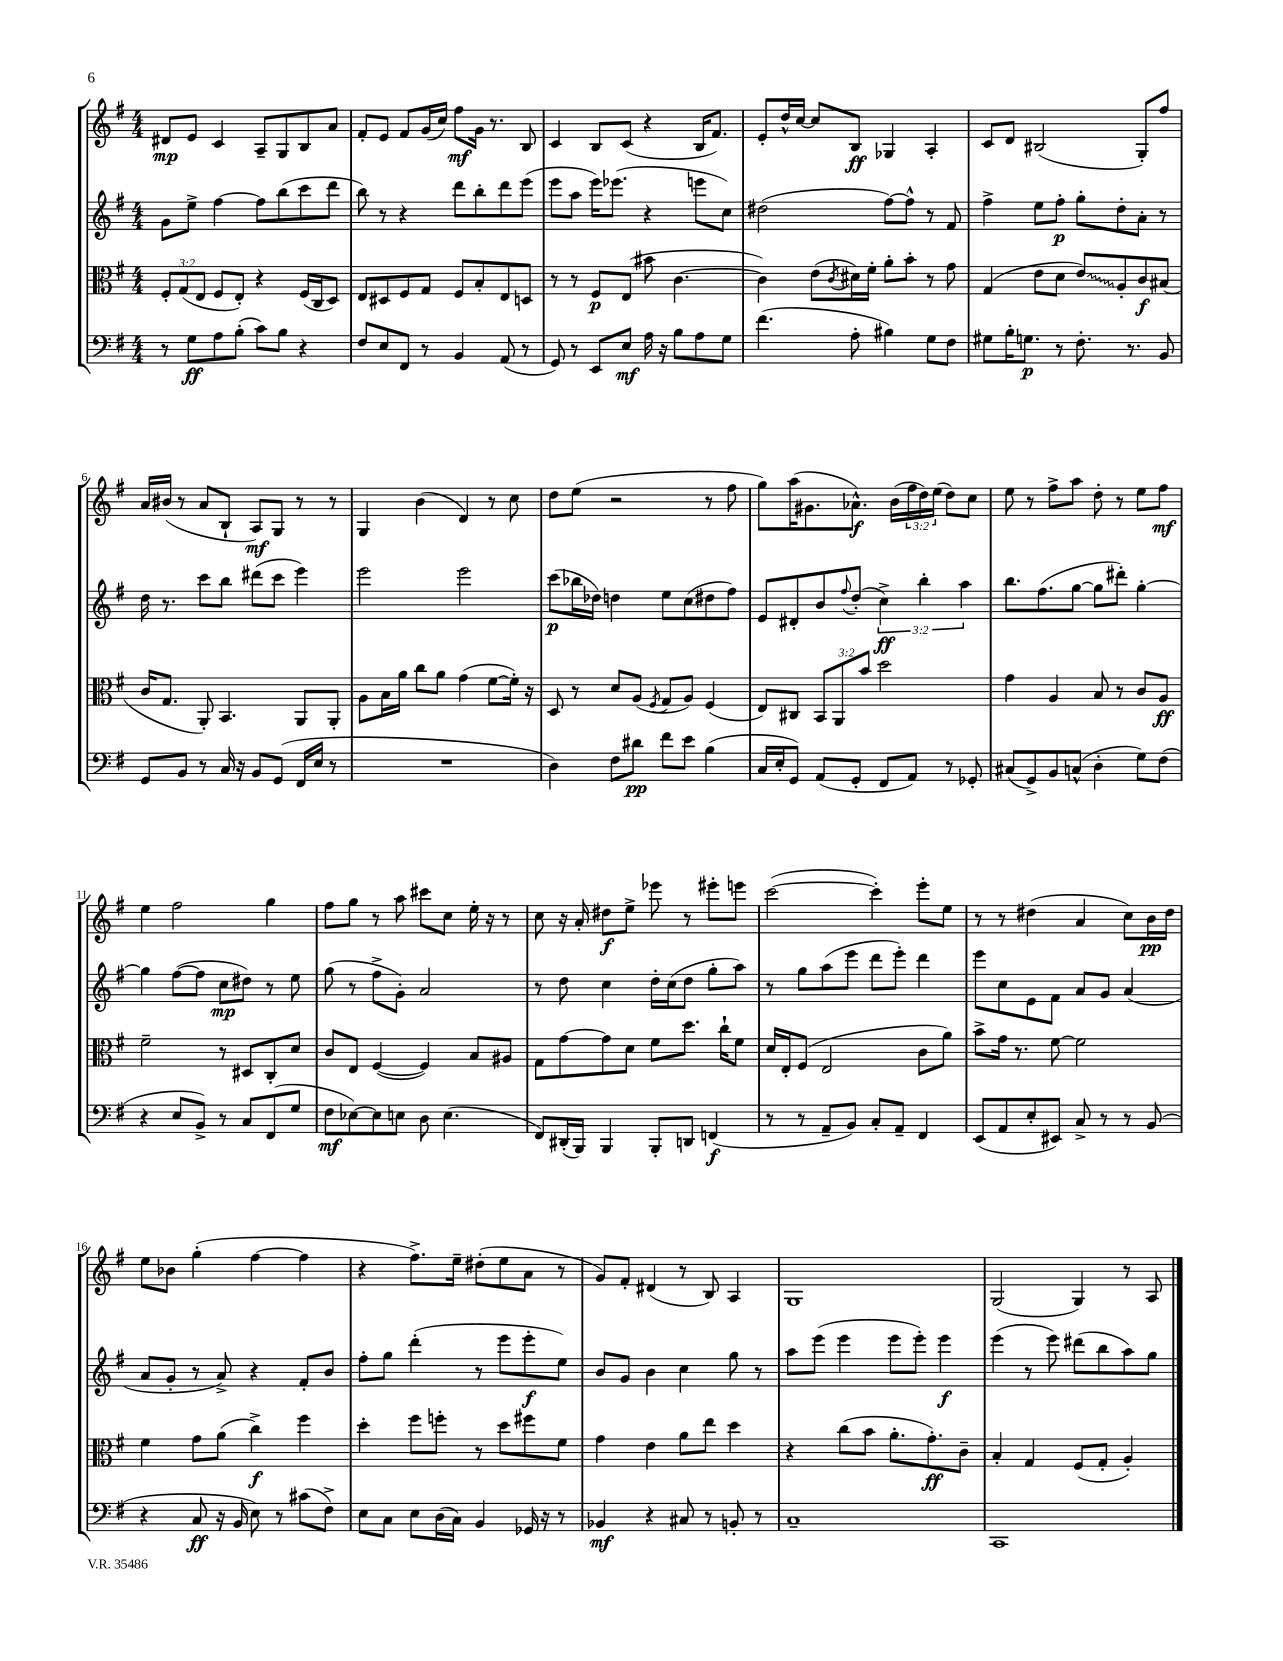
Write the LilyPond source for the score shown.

<<
\new StaffGroup <<
\new Staff = "s0" {
    \clef treble \key g \major \numericTimeSignature \time 4/4 \override Staff.TupletNumber.text = #tuplet-number::calc-fraction-text
    dis'8\mp e'8 c'4 a8-- g8 b8 a'8 |
    fis'8-. e'8 fis'8 g'16( c''16) fis''8\mf g'16 r8. b8 |
    c'4 b8 c'8( r4 b16 fis'8.) |
    e'8-. d''16-^ c''16~ c''8 b8\ff ges4 a4-. |
    c'8 d'8 bis2( g8-.) fis''8 |
    a'16 bis'16( r8 a'8 b8-! a8\mf) g8 r8 r8 |
    g4 b'4( d'4) r8 c''8 |
    d''8 e''8( r2 r8 fis''8 |
    g''8) a''16( gis'8. aes'8.-^\f) b'16( \tuplet 3/2 { fis''16 d''16) e''16( } d''8) c''8 |
    e''8 r8 fis''8-> a''8 d''8-. r8 e''8 fis''8\mf |
    e''4 fis''2 g''4 |
    fis''8 g''8 r8 a''8 cis'''8 c''8 e''16-. r16 r8 |
    c''8 r16 a'16-. dis''8\f e''8-> ees'''8 r8 eis'''8-. e'''8 |
    c'''2~( c'''4-.) e'''8-. e''8 |
    r8 r8 dis''4( a'4 c''8) b'16\pp dis''16 |
    e''8 bes'8 g''4-.( fis''4~ fis''4 |
    r4 fis''8.->) e''16-- dis''8-.( e''8 a'8 r8 |
    g'8) fis'8-. dis'4( r8 b8) a4 |
    g1 |
    g2( g4) r8 a8 \bar "|." |
}
\new Staff = "s1" {
    \clef treble \key g \major \numericTimeSignature \time 4/4 \override Staff.TupletNumber.text = #tuplet-number::calc-fraction-text
    g'8 e''8-> fis''4~ fis''8 b''8( c'''8 d'''8 |
    b''8) r8 r4 d'''8 b''8-. d'''8 e'''8( |
    e'''8 a''8 e'''16) ees'''8.( r4 e'''8 c''8) |
    dis''2( fis''8~) fis''8-^ r8 fis'8 |
    fis''4-> e''8 fis''8-.\p g''8-. d''8-. a'8-. r8 |
    d''16 r8. c'''8 b''8 dis'''8( c'''8 e'''4) |
    e'''2 e'''2 |
    c'''8\p( bes''16 des''16) d''4 e''8 c''8( dis''8 fis''8) |
    e'8 dis'8-. b'8 \appoggiatura { fis''8 } d''8-.( \tuplet 3/2 { c''4->\ff) b''4-. a''4 } |
    b''8. fis''8.( g''8~ g''8 dis'''8-.) g''4~-. |
    g''4 fis''8~( fis''8 c''8\mp dis''8) r8 e''8 |
    g''8( r8 fis''8-> g'8-.) a'2 |
    r8 d''8 c''4 d''16-. c''16( d''8 g''8-. a''8) |
    r8 g''8 a''8( e'''8 d'''8 e'''8-.) d'''4 |
    e'''8 c''8 e'8 fis'8 a'8 g'8 a'4( |
    a'8 g'8-. r8 a'8->) r4 fis'8-. b'8 |
    fis''8-. g''8 d'''4-.( r8 e'''8 e'''8-.\f e''8) |
    b'8 g'8 b'4 c''4 g''8 r8 |
    a''8 e'''8( e'''4 e'''8 e'''8-.) e'''4\f |
    e'''4( r8 e'''8) dis'''8( b''8 a''8) g''8 \bar "|." |
}
\new Staff = "s2" {
    \clef alto \key g \major \numericTimeSignature \time 4/4 \override Staff.TupletNumber.text = #tuplet-number::calc-fraction-text
    \tuplet 3/2 { fis8-. g8( e8 } fis8 e8-.) r4 fis16( c16 d8) |
    e8 dis8 fis8 g8 fis8 b8-. e8 d8 |
    r8 r8 fis8\p e8( bis'8 c'4.~ |
    c'4) e'8( \acciaccatura { c'8 } dis'16) fis'16-. a'8-. b'8-. r8 g'8 |
    g4( e'8 d'8 \once \override Glissando.style = #'zigzag e'8\glissando) a8-. c'8\f bis8( |
    c'16 g8. a,8-.) b,4. a,8 a,8-. |
    a8 b16 a'16 c''8 a'8 g'4( fis'8~ fis'16-.) r16 |
    d8 r8 d'8 a8( \acciaccatura { fis8 } g8 a8) fis4( |
    e8) cis8 \tuplet 3/2 { b,8 a,8 b'8 } d''2 |
    g'4 a4 b8 r8 c'8 a8\ff |
    fis'2-- r8 dis8 c8-. d'8 |
    c'8 e8 fis4~( fis4) b8 ais8 |
    g8 g'8~ g'8 d'8 fis'8 d''8. c''16-! fis'8 |
    d'16 e16-. fis8( e2 c'8 a'8) |
    b'8-> g'16 r8. fis'8~ fis'2 |
    fis'4 g'8 a'8( c''4->\f) fis''4 |
    d''4-. fis''8 f''8-. r8 d''8 fis''8 fis'8 |
    g'4 e'4 a'8 e''8 d''4 |
    r4 c''8( b'8 a'8.-. g'8.-.\ff) c'8-- |
    b4-. g4 fis8( g8-. a4-.) \bar "|." |
}
\new Staff = "s3" {
    \clef bass \key g \major \numericTimeSignature \time 4/4
    r8 g8\ff a8 b8-.( c'8) b8 r4 |
    fis8 e8 fis,8 r8 b,4 a,8( r8 |
    g,8) r8 e,8 e8\mf a16 r16 b8 a8 g8 |
    fis'4.( a8-. bis4) g8 fis8 |
    gis8 b16-. g8.\p r8 fis8.-. r8. b,8 |
    g,8 b,8 r8 c16 r16 b,8 g,8( fis,16 e16 r8 |
    R1 |
    d4) fis8 dis'8\pp fis'8 e'8 b4( |
    c16 e16-. g,8) a,8( g,8-. fis,8 a,8) r8 ges,8-. |
    cis8( g,8->) b,8 c8-^( d4-. g8) fis8( |
    r4 e8 b,8->) r8 c8 fis,8( g8 |
    fis8\mf ees8~) ees8 e8 d8 e4.( |
    fis,8) dis,16-.( b,,16) b,,4 b,,8-. d,8 f,4\f( |
    r8 r8 a,8-- b,8) c8-. a,8-- fis,4 |
    e,8( a,8 e8-. eis,8) c8-> r8 r8 b,8( |
    r4 c8\ff r16 b,16 e8) r8 cis'8( fis8->) |
    e8 c8 e8 d16( c16) b,4 ges,16 r16 r8 |
    bes,4\mf r4 cis8 r8 b,8-. r8 |
    c1-- |
    c,1 \bar "|." |
}
>>
>>
